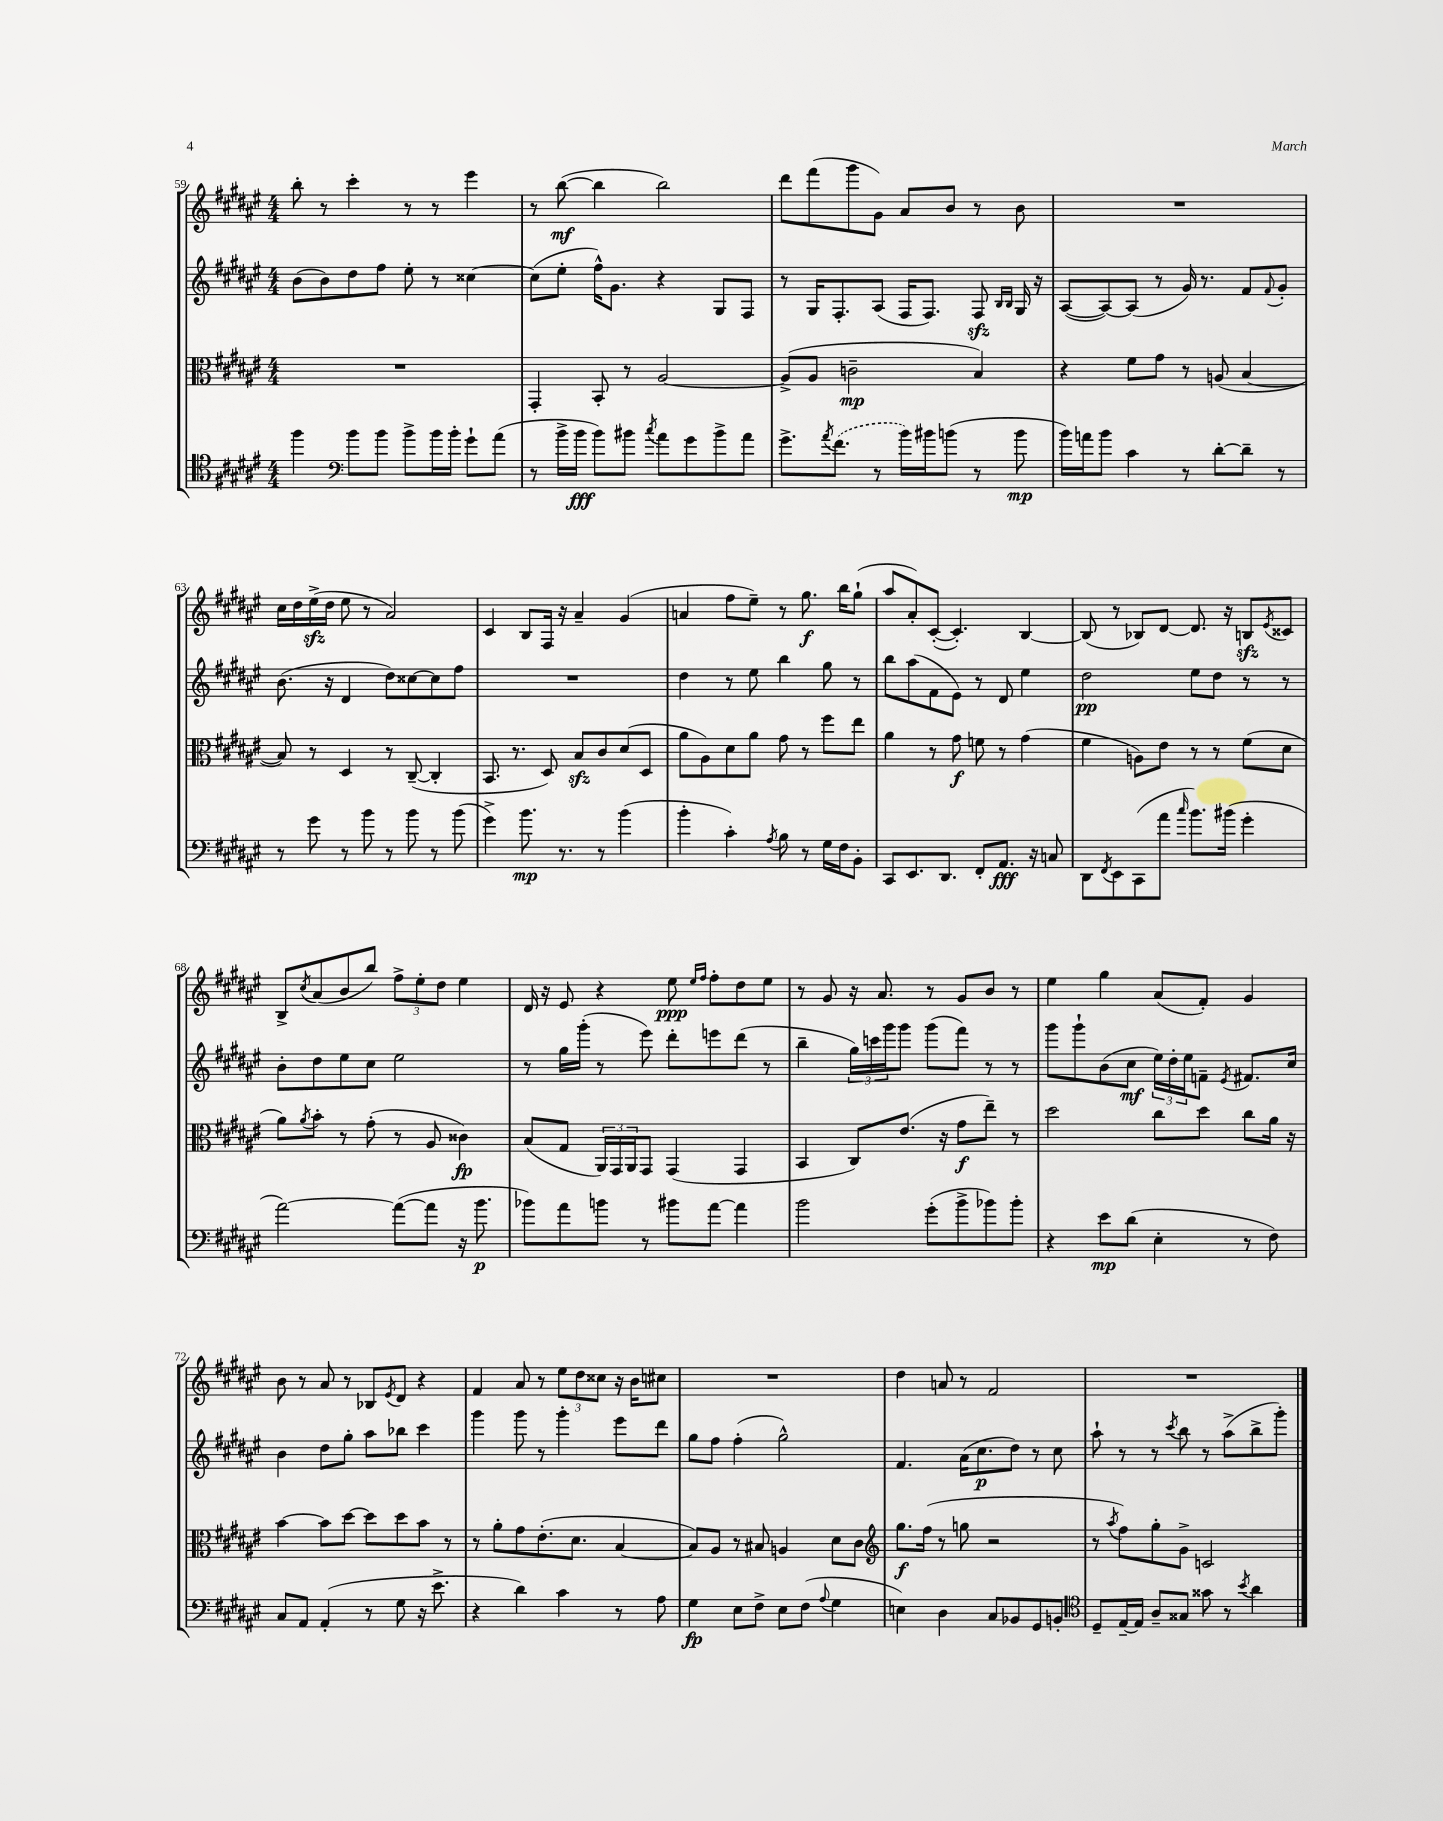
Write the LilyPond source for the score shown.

<<
\new StaffGroup <<
\new Staff = "s0" {
    \clef treble \key fis \major \numericTimeSignature \time 4/4
    b''8-. r8 cis'''4-. r8 r8 eis'''4 |
    r8 b''8~\mf( b''4 b''2) |
    dis'''8 fis'''8( gis'''8 gis'8) ais'8 b'8 r8 b'8 |
    R1 |
    cis''16 dis''16 eis''16->\sfz( dis''16 eis''8 r8 ais'2) |
    cis'4 b8 fis16 r16 ais'4-- gis'4( |
    a'4 fis''8 eis''8--) r8 gis''8.\f b''16 gis''8-!( |
    ais''8 ais'8-.) cis'8~-.( cis'4.-.) b4~ |
    b8( r8 bes8) dis'8~ dis'8. r16 b8\sfz \acciaccatura { eis'8 } cisis'8 |
    b8-> \acciaccatura { cis''8 } ais'8( b'8 b''8) \tuplet 3/2 { fis''8-> eis''8-. dis''8 } eis''4 |
    dis'16 r16 eis'8 r4 eis''8\ppp \grace { eis''16 fis''16 } fis''8-. dis''8 eis''8 |
    r8 gis'8 r16 ais'8. r8 gis'8 b'8 r8 |
    eis''4 gis''4 ais'8( fis'8-.) gis'4 |
    b'8 r8 ais'8 r8 bes8 \acciaccatura { eis'8 } dis'8 r4 |
    fis'4 ais'8 r8 \tuplet 3/2 { eis''8 dis''8 cisis''8 } r16 b'16 cis''8 |
    R1 |
    dis''4 a'8 r8 fis'2 |
    R1 \bar "|." |
}
\new Staff = "s1" {
    \clef treble \key fis \major \numericTimeSignature \time 4/4
    b'8( b'8) dis''8 fis''8 eis''8-. r8 cisis''4~ |
    cisis''8( eis''8-. fis''16-^) gis'8. r4 gis8 fis8 |
    r8 gis16 fis8.-. ais8( fis16 fis8.) fis8\sfz \grace { b16 b16 } gis16 r16 |
    ais8~( ais8~) ais8( r8 gis'16) r8. fis'8 \appoggiatura { fis'8 } gis'8-. |
    b'8.( r16 dis'4 dis''8) cisis''8~ cisis''8 fis''8 |
    R1 |
    dis''4 r8 eis''8 b''4 gis''8 r8 |
    b''8 ais''8( fis'8 eis'8) r8 dis'8 eis''4 |
    dis''2\pp eis''8 dis''8 r8 r8 |
    b'8-. dis''8 eis''8 cis''8 eis''2 |
    r8 gis''16 gis'''16-.( r8 eis'''8) dis'''8-. e'''8 dis'''8( r8 |
    b''4-- \tuplet 3/2 { gis''16) c'''16 gis'''16 } gis'''8 gis'''8( fis'''8) r8 r8 |
    gis'''8 gis'''8-! b'8( cis''8\mf \tuplet 3/2 { eis''16) dis''16-. eis''16 } f'8-- \acciaccatura { eis'8 } fis'8. cis''16 |
    b'4 dis''8 gis''8-. ais''8 bes''8 cis'''4 |
    gis'''4 gis'''8 r8 gis'''4-. eis'''8 dis'''8 |
    gis''8 fis''8 fis''4-.( gis''2-^) |
    fis'4. ais'16( cis''8.\p dis''8) r8 cis''8 |
    ais''8-! r8 r8 \acciaccatura { cis'''8 } b''8 r8 ais''8->( b''8-> gis'''8-.) \bar "|." |
}
\new Staff = "s2" {
    \clef alto \key fis \major \numericTimeSignature \time 4/4
    R1 |
    gis,4-. b,8-. r8 ais2~ |
    ais8->( ais8 c'2--\mp b4) |
    r4 fis'8 gis'8 r8 a8( b4~ |
    b8) r8 dis4 r8 cis8~--( cis4-. |
    b,8. r8. dis8) b8\sfz cis'8 dis'8( dis8 |
    ais'8 ais8) dis'8 ais'8 gis'8 r8 fis''8 eis''8 |
    ais'4 r8 gis'8\f f'8 r8 gis'4( |
    fis'4 a8) eis'8 r8 r8 fis'8( dis'8 |
    ais'8) \acciaccatura { ais'8 } b'8-. r8 gis'8-.( r8 ais8 cisis'4\fp) |
    b8( gis8 \tuplet 3/2 { ais,16) gis,16 ais,16 } gis,8 gis,4( gis,4 |
    b,4 cis8) eis'8.( r16 gis'8\f eis''8--) r8 |
    dis''2 cis''8 dis''8 cis''8 ais'16 r16 |
    b'4~ b'8 dis''8~ dis''8 dis''8 b'8 r8 |
    r8 ais'8-. gis'8 eis'8.-.( dis'8. b4~ |
    b8) ais8 r8 bis8 a4 dis'8 cis'8 |
    \clef treble gis''8.\f fis''16( r8 g''8 r2 |
    r8 \acciaccatura { ais''8 } fis''8) gis''8-. gis'8-> c'2 \bar "|." |
}
\new Staff = "s3" {
    \clef tenor \key fis \major \numericTimeSignature \time 4/4
    fis''4 \clef bass b'8 b'8 b'8-> b'16 b'16-. gis'8-! ais'8( |
    r8 b'16-> b'16\fff b'8) bis'8 \acciaccatura { cis''8 } ais'8 gis'8 bis'8-> ais'8 |
    gis'8.-> \acciaccatura { ais'8 } \once \slurDashed fis'8.( r8 b'16) bis'16 b'8( r8 b'8\mp |
    b'16) a'16 b'8 cis'4 r8 dis'8~-. dis'8-- r8 |
    r8 gis'8 r8 b'8 r8 b'8 r8 b'8( |
    gis'4->) b'8.\mp r8. r8 b'4( |
    b'4-. cis'4-.) \acciaccatura { ais8 } b8 r8 gis16 fis16 b,8-. |
    cis,8 eis,8. dis,8. fis,8-. ais,8.\fff r16 c8 |
    dis,8 \acciaccatura { fis,8 } eis,8 cis,8( ais'8 \grace { cis''16 } b'8.) bis'16( gis'4-. |
    ais'2~) ais'8~( ais'8 r16 b'8.\p |
    bes'8) ais'8 b'8 r8 bis'8 ais'8~ ais'4 |
    b'2 gis'8-.( b'8-> bes'8) bes'8-. |
    r4 eis'8\mp dis'8( eis4-. r8 fis8) |
    cis8 ais,8 ais,4-.( r8 gis8 r16 eis'8.-> |
    r4 dis'4) cis'4 r8 ais8 |
    gis4\fp eis8 fis8-> eis8 fis8( \appoggiatura { ais8 } gis4 |
    e4) dis4 cis8 bes,8 gis,8 b,8-. |
    \clef tenor dis8-- eis16~-- eis16 ais8-- gisis8 gisis'8 r8 \acciaccatura { b'8 } ais'4 \bar "|." |
}
>>
>>
\layout { \context { \Score currentBarNumber = #59 } }
